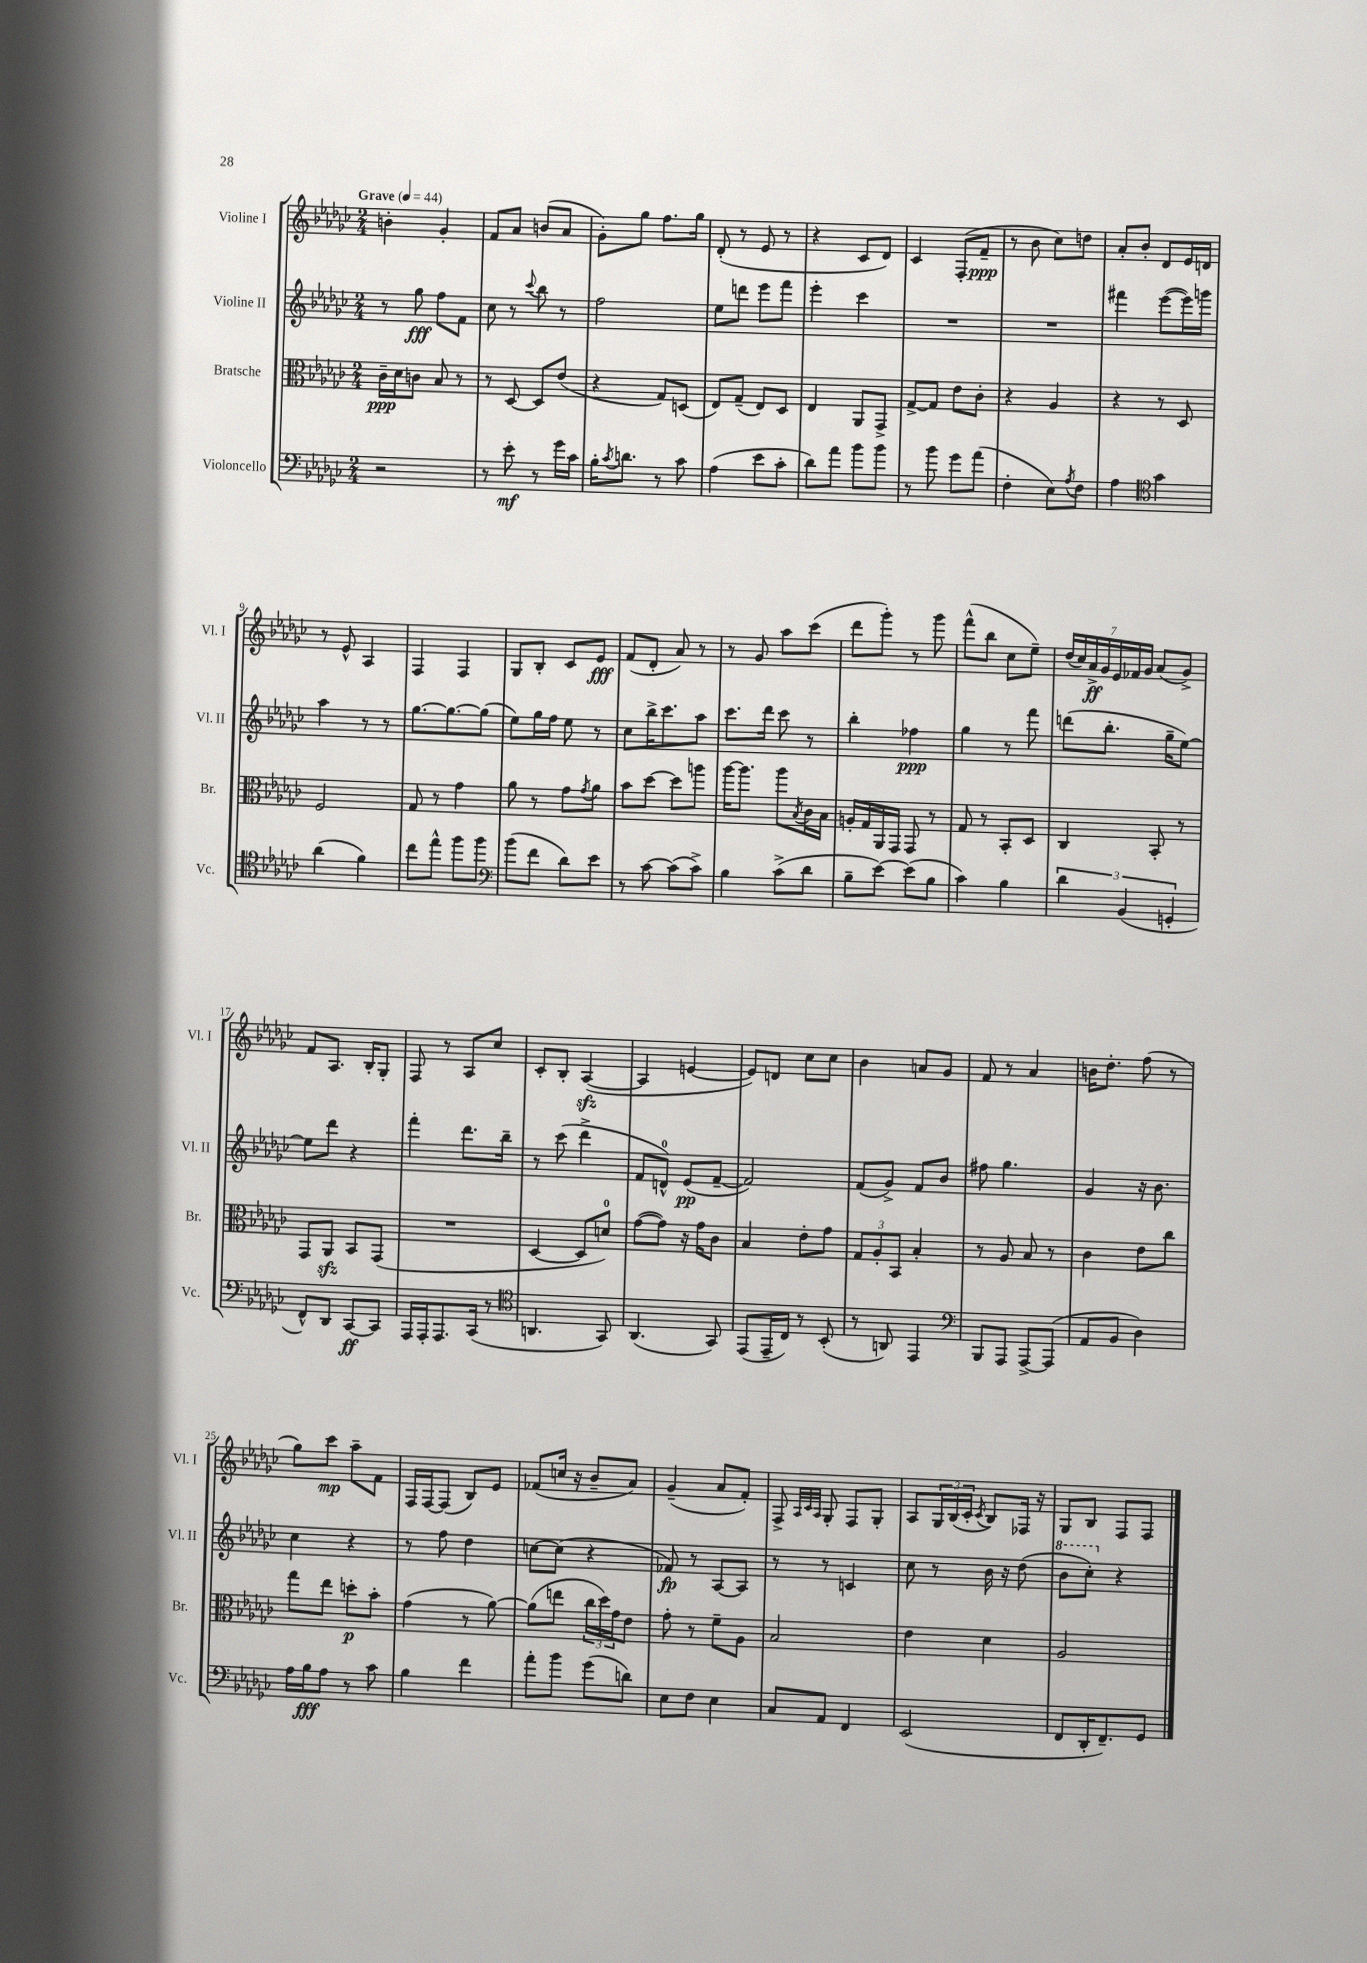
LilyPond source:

<<
\new StaffGroup <<
\new Staff = "s0" \with { instrumentName = "Violine I" shortInstrumentName = "Vl. I" } {
    \clef treble \key ges \major \numericTimeSignature \time 2/4 \tempo "Grave" 4 = 44
    b'4-. ges'4-. |
    f'8 aes'8 b'8( aes'8 |
    ges'8-.) ges''8 f''8. ges''16 |
    des'8-.( r8 ees'8 r8 |
    r4 ces'8 des'8) |
    ces'4 f8-.( f'8--\ppp |
    r8 bes'8 ces''8) d''8 |
    aes'8-. bes'8-. des'8 ees'16 d'16 |
    r8 ees'8-^ aes4 |
    f4 f4 |
    ges8 bes8-. ces'8 ees'8\fff |
    f'8( des'8-. aes'8) r8 |
    r8 ges'8 aes''8 ces'''8( |
    des'''8 ges'''8-.) r8 ges'''8 |
    f'''8-^( bes''8 ces''8 ees''8--) |
    \tuplet 7/4 { des''16( ces''16) aes'16->\ff ges'16 ees'16 fes'16 ges'16 } aes'8( ges'8->) |
    f'8 aes8. bes16-. ges8-. |
    f8 r8 aes8 ces''8 |
    ces'8-. bes8-. aes4~\sfz( |
    aes4 e'4~ |
    e'8) d'8 ces''8 ces''8 |
    bes'4 a'8 ges'8 |
    f'8 r8 aes'4 |
    b'16 des''8.-. f''8( r8 |
    ges''8) ces'''8\mp aes''8-- f'8 |
    f16 f16~ f8( bes8) ees'8 |
    fes'8( c''16 r16 bes'8-- aes'8) |
    ges'4--( aes'8 f'8-.) |
    f8-> \grace { aes32 ces'32 aes32 } ges8-. f8 ges8-. |
    aes8 \tuplet 3/2 { ges16 bes16( ces'16-. } \acciaccatura { ces'8 } bes8) fes16 r16 |
    ges8 bes8 f8 f8 \bar "|." |
}
\new Staff = "s1" \with { instrumentName = "Violine II" shortInstrumentName = "Vl. II" } {
    \clef treble \key ges \major \numericTimeSignature \time 2/4
    r8 ges''8\fff f''8 f'8 |
    ces''8 r8 \appoggiatura { ces'''8 } bes''8 r8 |
    f''2 |
    ees''8 d'''8 ees'''8 f'''8 |
    ees'''4-. ces'''4 |
    R2 |
    R2 |
    fis'''4 ees'''8~( ees'''16) g'''16 |
    aes''4 r8 r8 |
    ges''8.~ ges''8.~ ges''8( |
    ees''8) ges''16 f''16 ees''8 r8 |
    ces''8 bes''16-> ces'''8. aes''8 |
    ces'''8. des'''16 ces'''8 r8 |
    bes''4-. fes''4\ppp |
    ges''4 r8 f'''8 |
    d'''8( bes''8.-. ges''16-- ees''8~) |
    ees''8 des'''8 r4 |
    f'''4-. des'''8. bes''16-- |
    r8 ces'''8( des'''4-> |
    f'8 d'8-0-^) ees'8\pp( f'8~-- |
    f'2) |
    f'8( ges'8->) f'8 bes'8 |
    fis''8 ges''4. |
    ges'4 r16 bes'8. |
    ces''4 r4 |
    r8 f''8 des''4 |
    c''8~ c''8( r4 |
    fes'8\fp) r8 aes8~ aes8 |
    r8 r8 c'4 |
    ces''8 r8 bes'16 r16 des''8( |
    \ottava #1 bes''8 ces'''8-.) \ottava #0 r4 \bar "|." |
}
\new Staff = "s2" \with { instrumentName = "Bratsche" shortInstrumentName = "Br." } {
    \clef alto \key ges \major \numericTimeSignature \time 2/4
    ces'16--\ppp des'16 c'8 bes8 r8 |
    r8 des8~ des8 ees'8( |
    r4 ges8) d8( |
    ees8) ges8--( ees8) des8 |
    ees4 aes,8 ges,8-> |
    ges8~-> ges8 ees'8 ces'8-. |
    r4 aes4 |
    r4 r8 des8 |
    f2 |
    ges8 r8 ges'4 |
    aes'8 r8 ges'8 \acciaccatura { ges'8 } aes'8 |
    bes'8 des''8~ des''8 a''8 |
    aes''16~ aes''8. aes''8 \acciaccatura { bes8 } ces'16 bes16 |
    a16-. ges16 aes,16 ges,16 ges,8 r8 |
    ges8 r8 bes,8-. des8 |
    ces4 bes,8-. r8 |
    ges,8 aes,8\sfz bes,8 ges,8( |
    R2 |
    des4~ des8 d'8-0) |
    ges'8~( ges'8) r16 ges'16 ces'8 |
    bes4 ees'8-. ges'8 |
    \tuplet 3/2 { ges8 aes8-. bes,8 } bes4-. |
    r8 aes8 bes8 r8 |
    ces'4 ees'8 ces''8 |
    ges''8 ees''8 d''8-.\p bes'8-. |
    ges'4( r8 aes'8~) |
    aes'8( e''8 \tuplet 3/2 { ces''16 des''16) ges'16 } ees'8 |
    ges'8-. r8 f'8-- aes8 |
    bes2 |
    ees'4 des'4 |
    aes2 \bar "|." |
}
\new Staff = "s3" \with { instrumentName = "Violoncello" shortInstrumentName = "Vc." } {
    \clef bass \key ges \major \numericTimeSignature \time 2/4
    r2 |
    r8 ees'8-.\mf r8 ges'16 ces'16 |
    bes16-. \acciaccatura { ces'8 } d'8. r8 ces'8 |
    aes4( ees'8 ces'8-. |
    des'8) aes'8 bes'8 bes'8 |
    r8 bes'8 ges'8 aes'8( |
    f4-. ees8) \acciaccatura { aes8 } f8 |
    aes4 \clef tenor ges'4 |
    aes'4( f'4) |
    ces''8 ees''8-^ f''8 f''8 |
    \clef bass bes'8( f'8 des'8) ees'8 |
    r8 ces'8~ ces'8( ces'8->) |
    bes4 ces'8->( des'8 |
    bes8-- ees'8~) ees'8( bes8 |
    ces'4) bes4 |
    \tuplet 3/2 { des'4 bes,4( g,4-. } |
    f,8-^) des,8 ces,8~\ff ces,8 |
    aes,,16 aes,,16-. aes,,8. ces,16( r8 |
    \clef tenor a,4. ges,8) |
    aes,4.( ges,8) |
    ees,8( ees,16-- ces16) r8 bes,8-.( |
    r8 a,8) ees,4 |
    \clef bass bes,,8 aes,,8 aes,,8~-> aes,,8( |
    aes,8 bes,8 des4) |
    aes16 bes16\fff aes8 r8 ces'8 |
    bes4 f'4 |
    aes'8-. bes'8 ges'8( d'8) |
    ees8 f8 ees4 |
    ces8 aes,8 f,4 |
    ees,2( |
    f,8 des,16-. f,8.--) ges,8 \bar "|." |
}
>>
>>
